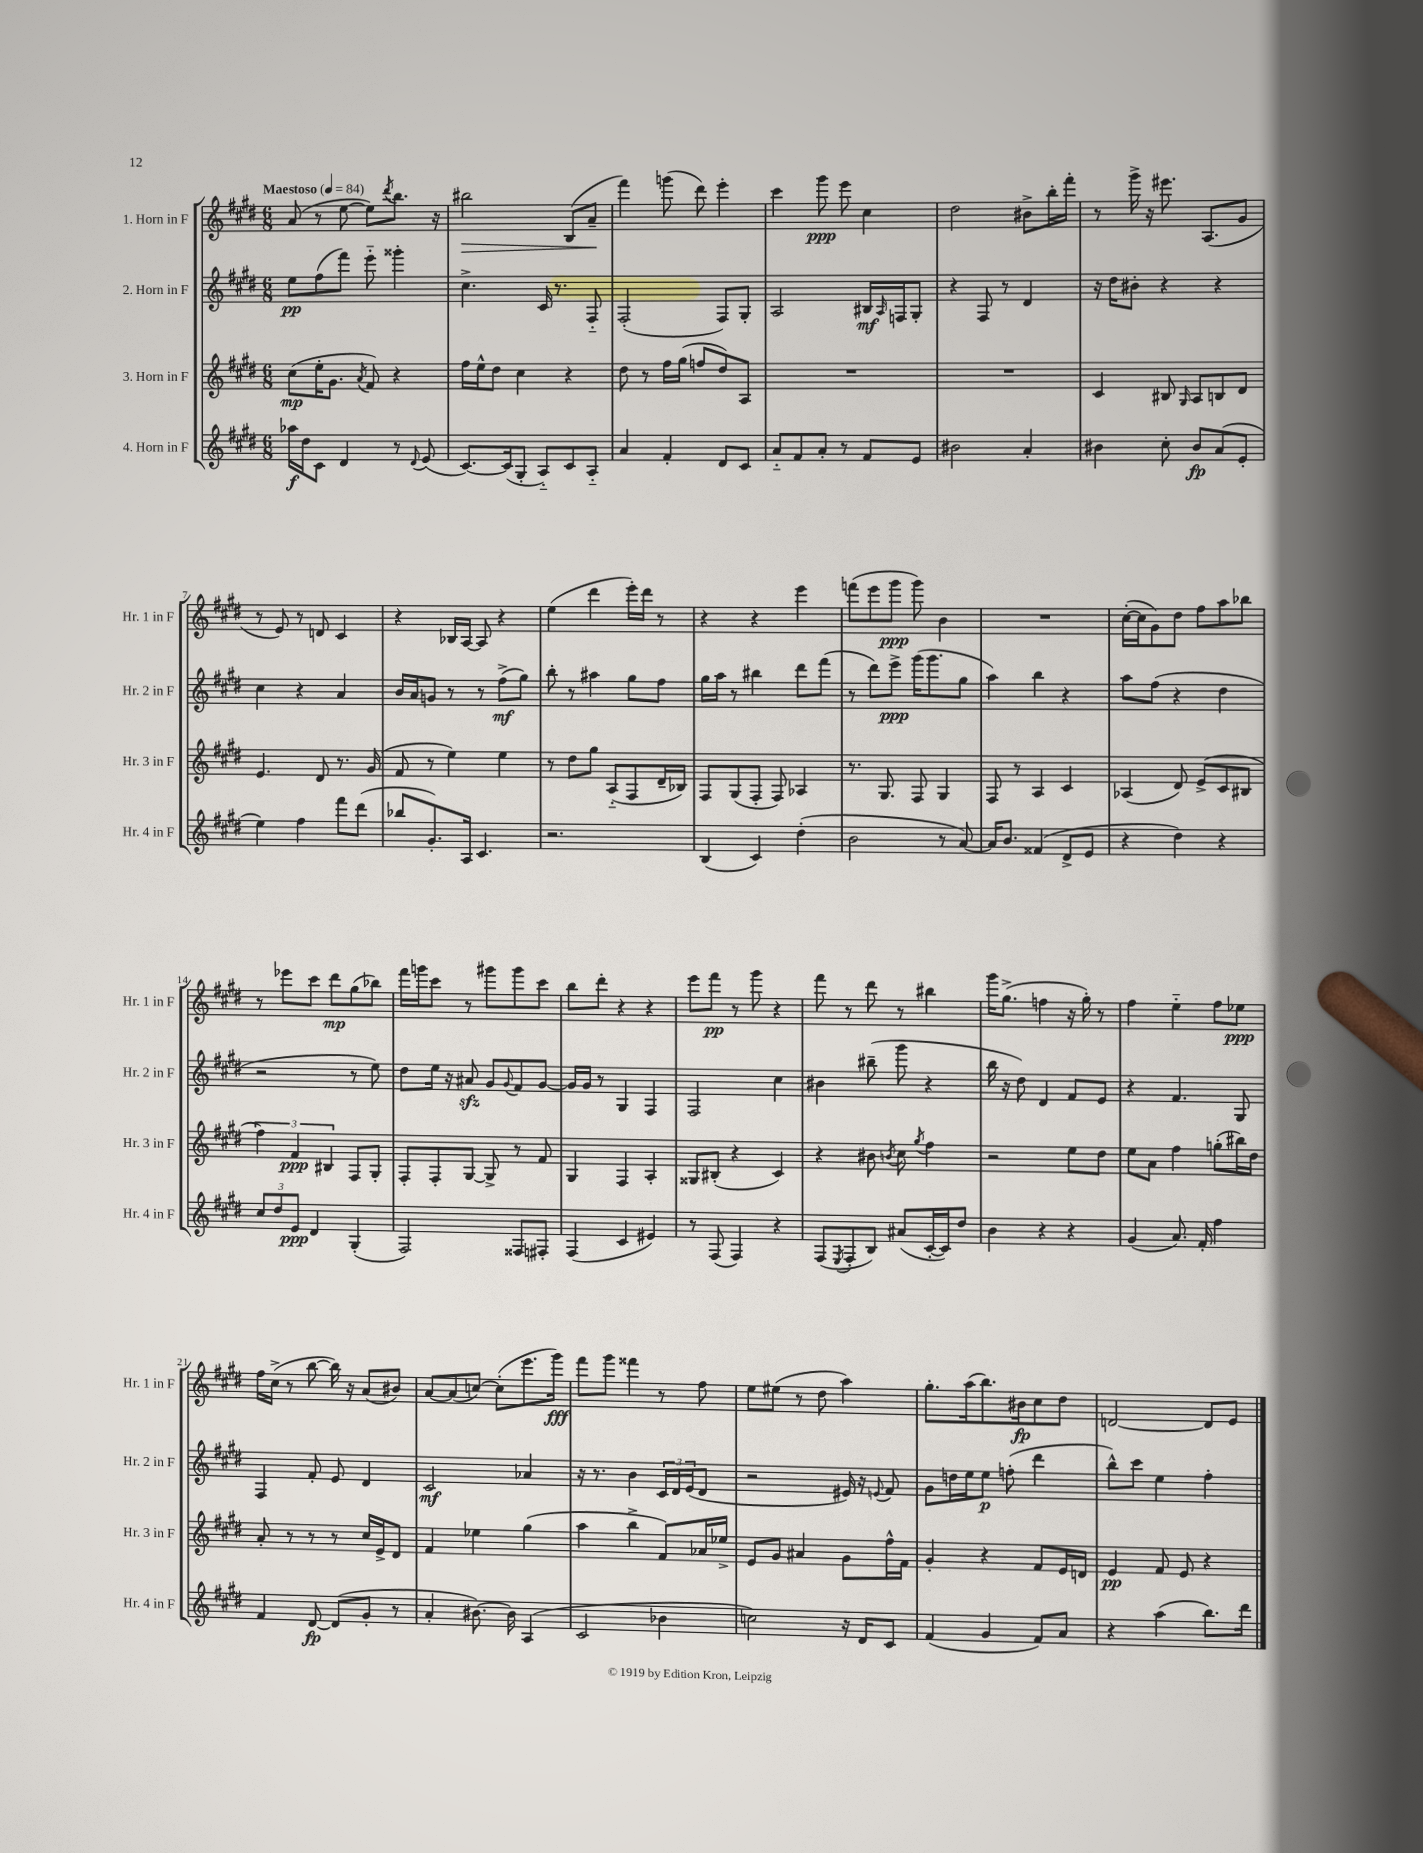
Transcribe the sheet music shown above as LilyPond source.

<<
\new StaffGroup <<
\new Staff = "s0" \with { instrumentName = "1. Horn in F" shortInstrumentName = "Hr. 1 in F" } {
    \clef treble \key e \major \numericTimeSignature \time 6/8 \tempo "Maestoso" 4 = 84
    a'8( r8 e''8~ e''8) \acciaccatura { dis'''8 } b''8. r16 |
    bis''2\> b8( a'8--\! |
    fis'''4) g'''8( dis'''8) e'''4-. |
    cis'''4 gis'''8\ppp e'''8 cis''4 |
    dis''2 bis'8-> b''16-. fis'''16-. |
    r8 gis'''16-> r16 eis'''8. a8.( gis'8 |
    r8 e'8) r8 d'8 cis'4 |
    r4 bes16 a16~ a8 r4 |
    e''4( dis'''4 e'''16-.) dis'''16 r8 |
    r4 r4 e'''4 |
    f'''8( e'''8 gis'''8\ppp gis'''8) b'4 |
    R2. |
    cis''16~-.( cis''16 gis'8) dis''8 fis''8 a''8 bes''8 |
    r8 ees'''8 cis'''8 dis'''8\mp gis''8( bes''8) |
    fis'''16 g'''16 cis'''8 r8 gis'''8 gis'''8 cis'''8 |
    b''8 dis'''8-. r4 r4 |
    e'''8 fis'''8\pp r8 gis'''8 r4 |
    fis'''8 r8 dis'''8 r8 bis''4 |
    gis'''16 gis''8.->( f''4 r16 gis''16-.) r8 |
    fis''4 e''4-_ fis''8 ees''8\ppp |
    fis''16 cis''16->( r8 b''8~ b''16) r16 a'8( bis'8) |
    a'8~ a'8( c''8~) c''8-.( e'''8. gis'''16\fff) |
    fis'''8 gis'''8 fisis'''4 r8 fis''8 |
    e''8 eis''8( r8 dis''8 a''4) |
    gis''8.-. a''16( b''8.) bis'16\fp cis''8 dis''8 |
    d'2~ d'8 e'8 \bar "|." |
}
\new Staff = "s1" \with { instrumentName = "2. Horn in F" shortInstrumentName = "Hr. 2 in F" } {
    \clef treble \key e \major \numericTimeSignature \time 6/8
    e''8\pp fis''8( fis'''8) e'''8-_ gisis'''4-. |
    cis''4.-> cis'16 r8. fis8-_ |
    fis2-.( fis8) gis8-. |
    a2 bis16\mf \grace { a16 } f16 gis8-. |
    r4 fis8 r8 dis'4 |
    r16 dis''16 bis'8-. r4 r4 |
    cis''4 r4 a'4 |
    b'16 a'16 g'8 r8 r8 fis''8->\mf( gis''8) |
    b''8-. r8 ais''4 gis''8 fis''8 |
    gis''16 a''16 r8 bis''4 dis'''8 fis'''8( |
    r8 dis'''8) e'''8->\ppp gis'''16( gis'''8. gis''8 |
    a''4) b''4 r4 |
    a''8 fis''8( r4 dis''4 |
    r2 r8 e''8) |
    dis''8 e''16 r16 ais'8\sfz gis'8 \appoggiatura { gis'8 } fis'8 gis'8~ |
    gis'16 gis'16 r8 gis4 fis4 |
    fis2 cis''4 |
    bis'4 bis''8--( gis'''8 r4 |
    b''16 r16 dis''8) dis'4 fis'8 e'8 |
    r4 fis'4. gis8 |
    fis4 fis'8-. e'8 dis'4 |
    cis'2\mf aes'4 |
    r16 r8. b'4 \tuplet 3/2 { cis'16 dis'16 e'16( } dis'8 |
    r2 eis'16) r16 \appoggiatura { e'8 } fis'8 |
    gis'8 d''16 e''16 e''8\p f''8-.( dis'''4 |
    b''8-^) cis'''8 e''4 fis''4-. \bar "|." |
}
\new Staff = "s2" \with { instrumentName = "3. Horn in F" shortInstrumentName = "Hr. 3 in F" } {
    \clef treble \key e \major \numericTimeSignature \time 6/8
    cis''8\mp( e''16-. gis'8. \acciaccatura { a'8 } fis'8) r4 |
    fis''16 e''16-^ dis''8 cis''4 r4 |
    dis''8 r8 fis''16 gis''16( f''8 dis''8) a8 |
    R2. |
    R2. |
    cis'4 bis8 \grace { gis16 } a8 b8 dis'8 |
    e'4. dis'8 r8. gis'16( |
    fis'8 r8 e''4) e''4 |
    r8 dis''8 gis''8 a8-_( fis8 dis'16-- bes16) |
    fis8 gis8( fis8-. fis8) aes4 |
    r8. gis8. fis8 gis4 |
    fis8 r8 a4 cis'4 |
    aes4( dis'8) e'8->( cis'8 bis8 |
    \tuplet 3/2 { fis''4) fis'4\ppp bis4 } fis8 gis8-. |
    fis8-. fis8-. gis8~ gis8-> r8 fis'8 |
    gis4 fis4 a4-. |
    gisis8 bis8-.( r4 cis'4) |
    r4 bis'8 \acciaccatura { b'8 } cis''8 \acciaccatura { gis''8 } fis''4 |
    r2 e''8 dis''8 |
    e''8 a'8 fis''4 g''8-.( bis''16) dis''16 |
    a'8-. r8 r8 r8 cis''16 e'16-> dis'8 |
    fis'4 ees''4 gis''4( |
    a''4 b''4-> fis'8) aes'16 ees''16-> |
    e'8 gis'8 ais'4 gis'8 fis''16-^ fis'16 |
    gis'4-. r4 fis'8 e'16 d'16 |
    e'4\pp fis'8 e'8 r4 \bar "|." |
}
\new Staff = "s3" \with { instrumentName = "4. Horn in F" shortInstrumentName = "Hr. 4 in F" } {
    \clef treble \key e \major \numericTimeSignature \time 6/8
    aes''16\f dis''16 cis'8 dis'4 r8 \appoggiatura { dis'8 } e'8( |
    cis'8.~) cis'16( gis8-. a8-_) cis'8 a8-_ |
    a'4 fis'4-. dis'8 cis'8 |
    a'8-_ fis'8 a'8-. r8 fis'8 e'8 |
    bis'2 a'4-. |
    bis'4 cis''8-. bis'8\fp a'8( e'8-. |
    e''4) fis''4 fis'''8 dis'''8( |
    bes''8 gis'8.-.) a16 cis'4. |
    r2. |
    b4( cis'4) dis''4-.( |
    b'2 r8 a'8~) |
    a'16 b'8. fisis'4( dis'8-> e'8 |
    r4 dis''4) r4 |
    \tuplet 3/2 { cis''8 dis''8 e'8\ppp } dis'4 gis4-.( |
    fis2) fisis8 fis8-. |
    fis4( cis'4 eis'4) |
    r8 fis8( fis4) r4 |
    fis8( \acciaccatura { e8 } fis8-. b8) ais'8( cis'16~-. cis'16) dis''8 |
    b'4 r4 r4 |
    gis'4( a'8.) fis'16-. fis''4 |
    fis'4 dis'8~\fp dis'8( gis'8-. r8 |
    a'4-. bis'8.~) bis'16 a4( |
    cis'2 bes'4 |
    c''2) r16 dis'16 cis'8 |
    fis'4( gis'4 fis'8) a'8 |
    r4 a''4( b''8.) dis'''16 \bar "|." |
}
>>
>>
